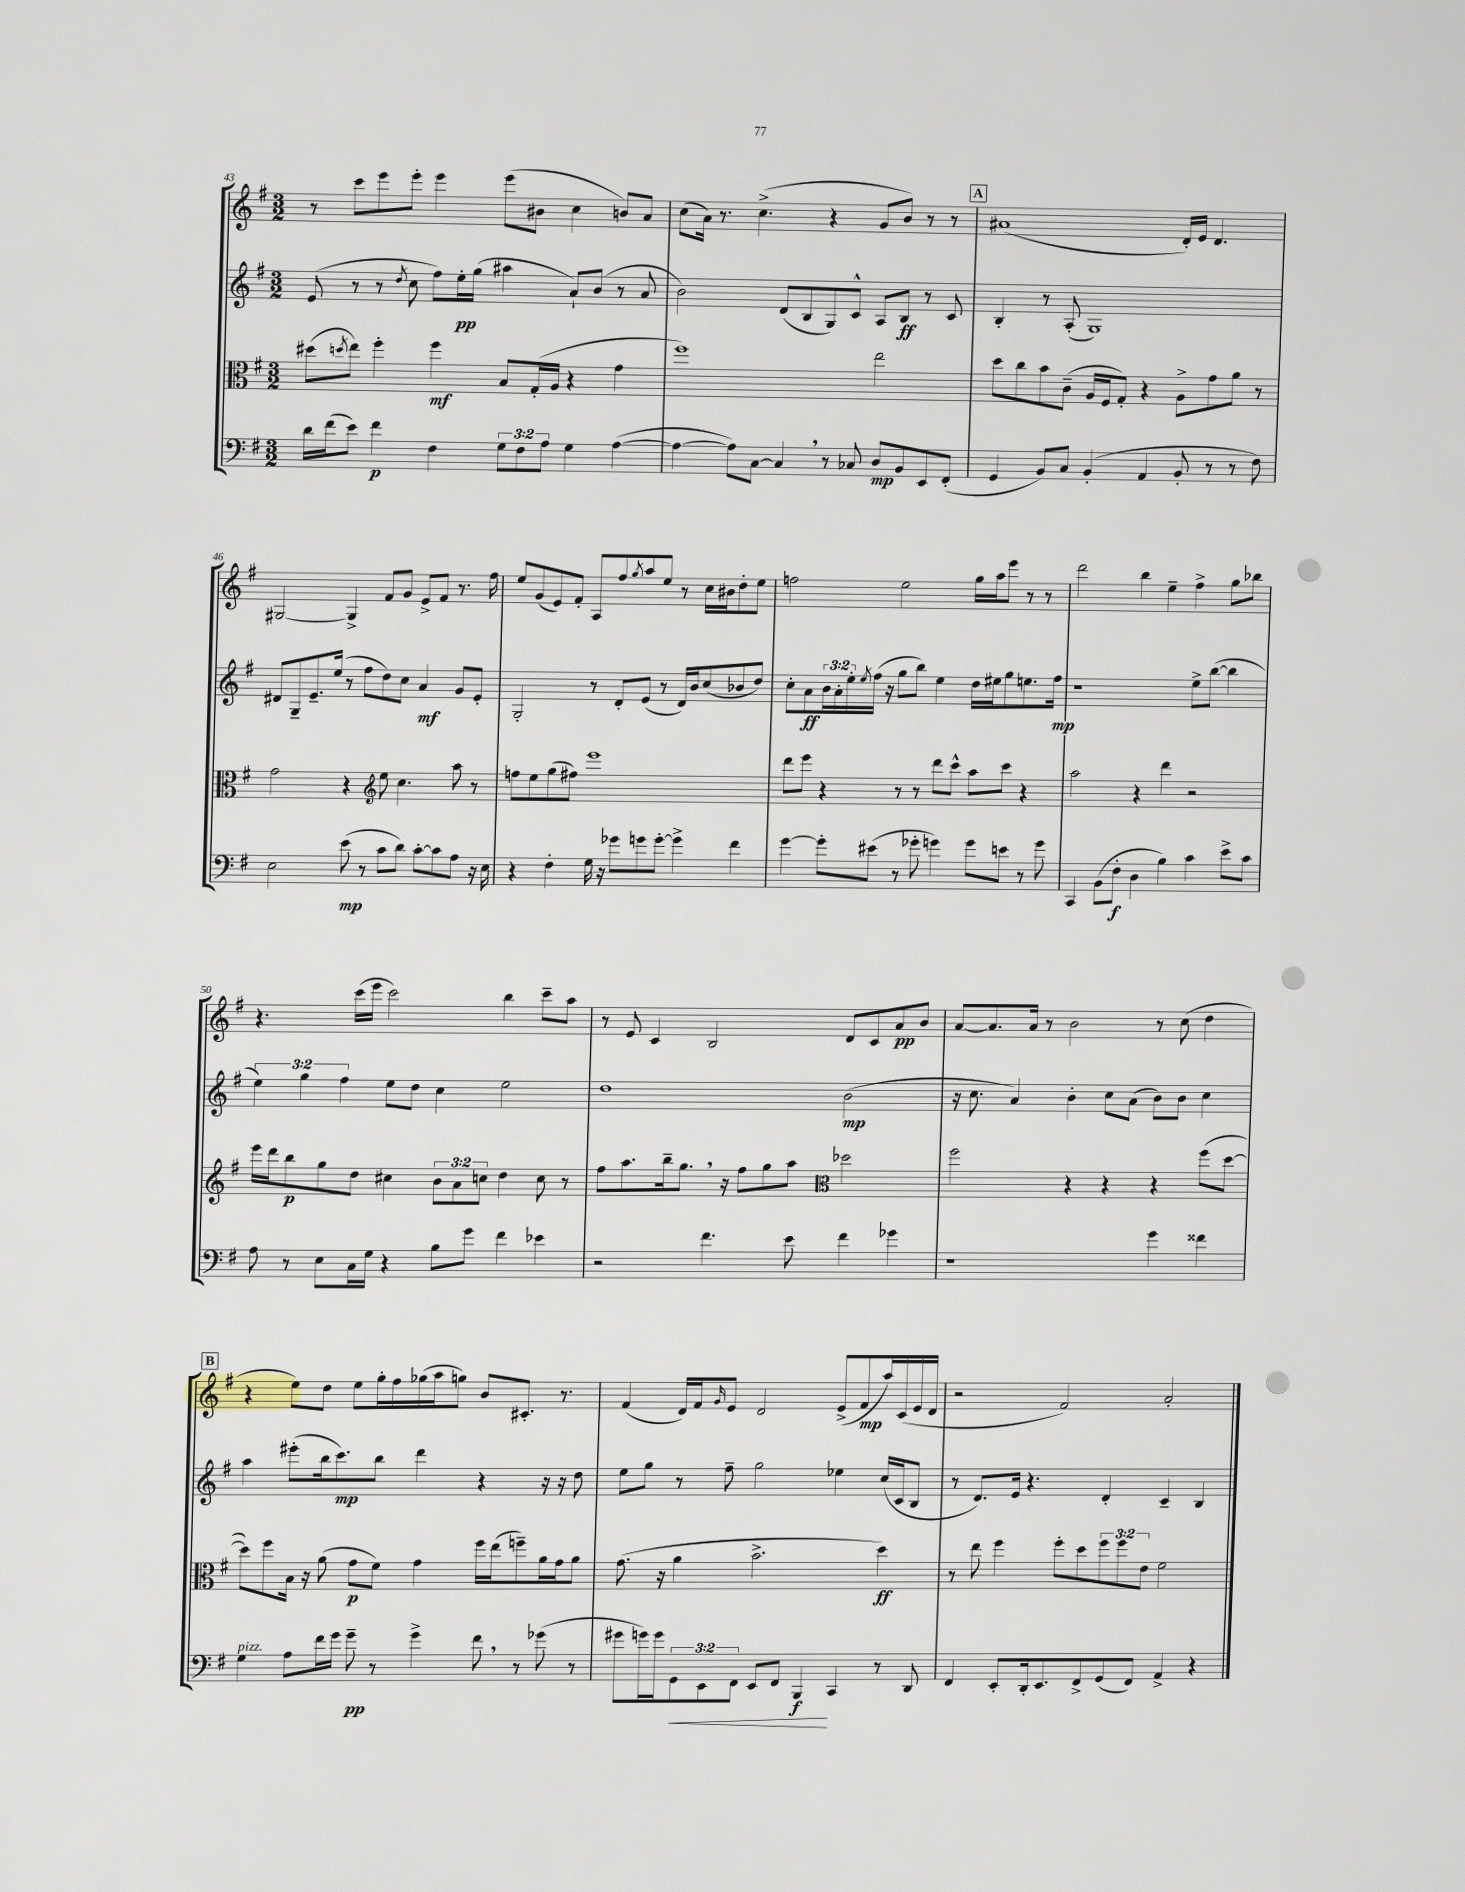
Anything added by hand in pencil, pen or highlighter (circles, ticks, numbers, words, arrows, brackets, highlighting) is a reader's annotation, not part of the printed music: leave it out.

**kern	**dynam	**kern	**dynam	**kern	**dynam	**kern	**dynam
*part4	*part4	*part3	*part3	*part2	*part2	*part1	*part1
*staff4	*staff4	*staff3	*staff3	*staff2	*staff2	*staff1	*staff1
*clefF4	*	*clefC3	*	*clefG2	*	*clefG2	*
*k[f#]	*	*k[f#]	*	*k[f#]	*	*k[f#]	*
*M3/2	*	*M3/2	*	*M3/2	*	*M3/2	*
=43	=43	=43	=43	=43	=43	=43	=43
16d\LL	.	(8dd#X\L	.	(8e/	.	8r	.
(16f#\J	.	.	.	.	.	.	.
.	.	8qddn/	.	.	.	.	.
8e\J)	.	8ee\J)	.	8r	.	8ccc\L	.
4f#\	p	4ff#'\	.	8r	.	8eee\	.
.	.	.	.	8qdd/	.	.	.
.	.	.	.	8cc\	.	8eee'\J	.
4F#\	.	4ff#\	mf	8ff#\L)	.	4eee\	.
.	.	.	.	16ee'\L	pp	.	.
.	.	.	.	(16gg\JJ	.	.	.
12G\L	.	8B/L	.	4aa#X\	.	(8eee\L	.
12F#\	.	.	.	.	.	.	.
.	.	(16G'/L	.	.	.	8b#X\J	.
12A\J	.	.	.	.	.	.	.
.	.	16A/JJ	.	.	.	.	.
4G\	.	4r	.	8a`/L)	.	4cc\	.
.	.	.	.	(8b/J	.	.	.
([4A\	.	4g\	.	8r	.	8bn/L)	.
.	.	.	.	8a/	.	8a/J	.
=44	=44	=44	=44	=44	=44	=44	=44
4A\_	.	1ff#)	.	2b\)	.	(8cc\L	.
.	.	.	.	.	.	16a\Jk)	.
.	.	.	.	.	.	8.r	.
8A\L])	.	.	.	.	.	.	.
[8C\J	.	.	.	.	.	(4.cc^\	.
4C,/]	.	.	.	(8d/L	.	.	.
.	.	.	.	8B/	.	.	.
8r	.	.	.	8G/)	.	4r	.
8C-X/	.	.	.	8c^^/J	.	.	.
8D/L	mp	2ee\	.	8A/L	.	8g/L	.
8BB/	.	.	.	8B/J	ff	8b/J)	.
8EE/	.	.	.	8r	.	8r	.
(8FF#'/J	.	.	.	8c/	.	8r	.
!!LO:REH:place=s1:t=A
=45	=45	=45	=45	=45	=45	=45	=45
4GG/	.	8dd\L	.	4B'/	.	(1a#X	.
.	.	8cc\	.	.	.	.	.
8BB/L)	.	8b\	.	8r	.	.	.
8C/J	.	(8c~\J	.	(8A'/	.	.	.
(4BB'/	.	16A/LL	.	1G)	.	.	.
.	.	16F#/J	.	.	.	.	.
.	.	8G'/J)	.	.	.	.	.
4AA/	.	4r	.	.	.	.	.
8BB'/	.	8A^\L	.	.	.	16d'/LL)	.
.	.	.	.	.	.	16e/JJ	.
8r	.	8g\	.	.	.	4.d/	.
8r	.	8a\J	.	.	.	.	.
8F#\)	.	8r	.	.	.	.	.
!!LO:LB:g=z
=46	=46	=46	=46	=46	=46	=46	=46
2E\	.	2g\	.	8d#X/L	.	[2G#X/	.
.	.	.	.	8G~/	.	.	.
.	.	.	.	8.e~/	.	.	.
.	.	.	.	(16ee/Jk	.	.	.
(8e\	mp	4r	.	8r	.	4G#^/]	.
8r	.	.	.	8ff#\L	.	.	.
*	*	*clefG2	*	*	*	*	*
8c\L	.	8ee\	.	8dd\)	.	8f#/L	.
8d\J)	.	4.cc\	.	8cc\J	.	8g/J	.
[8c'\L	.	.	.	4a/	mf	8e^/L	.
8c\]	.	.	.	.	.	8f#/J	.
8A\J	.	8aa\	.	8g/L	.	8.r	.
16r	.	8r	.	8e'/J	.	.	.
16E\	.	.	.	.	.	16ff#\	.
=47	=47	=47	=47	=47	=47	=47	=47
4r	.	8ffn\L	.	2G'/	.	8ee/L	.
.	.	8ee\	.	.	.	(8g/	.
4F#'\	.	(8gg\	.	.	.	8e/)	.
.	.	8ff#X\J)	.	.	.	8f#'/J	.
16G\	.	1eee	.	8r	.	8A/L	.
16r	.	.	.	.	.	.	.
8g-X\L	.	.	.	8d'/L	.	8ff#/	.
.	.	.	.	.	.	8qgg/	.
8gn\	.	.	.	(8e/J	.	8aa/	.
[8g'\J	.	.	.	8r	.	8ee/J	.
4g^\]	.	.	.	16d/LL)	.	8r	.
.	.	.	.	16b/J	.	.	.
.	.	.	.	(8cc/	.	16cc\LL	.
.	.	.	.	.	.	16b#X\J	.
4f#\	.	.	.	8b-X/	.	8dd'\	.
.	.	.	.	8dd/J)	.	8ee\J	.
=48	=48	=48	=48	=48	=48	=48	=48
[4g\	.	8ddd\L	.	8cc'\L	.	2ffn\	.
.	.	8eee\J	.	8a\	ff	.	.
8g'\L]	.	4r	.	24b\L	.	.	.
.	.	.	.	24a'\	.	.	.
.	.	.	.	24ee'\	.	.	.
.	.	.	.	8qee/	.	.	.
(8e#X\J	.	.	.	(16ff#\JJ	.	.	.
.	.	.	.	16r	.	.	.
8r	.	8r	.	8gg\L	.	2ee\	.
8g-X'\	.	8r	.	8bb\J)	.	.	.
4gn\)	.	8ddd\L	.	4ee\	.	.	.
.	.	8ccc^^\J	.	.	.	.	.
8g\L	.	8aa\L	.	16dd\LL	.	16gg\LL	.
.	.	.	.	16ee#X\J	.	16aa\J	.
8en\J	.	8ccc\J	.	8gg\	.	8eee\J	.
8r	.	4r	.	8.een\	.	8r	.
8g\	.	.	.	.	.	8r	.
.	.	.	.	16ff#\Jk	mp	.	.
=49	=49	=49	=49	=49	=49	=49	=49
4CC/	.	2aa\	.	1r	.	2ddd\	.
(8BB\L	.	.	.	.	.	.	.
8F#'\J	f	.	.	.	.	.	.
4D\	.	4r	.	.	.	4bb\	.
4B\)	.	4ddd\	.	.	.	4ee~\	.
4c\	.	2r	.	8ee^\L	.	4ff#^\	.
.	.	.	.	([8bb\J	.	.	.
8e^\L	.	.	.	4bb\]	.	8gg\L	.
8c\J	.	.	.	.	.	8bb-X\J	.
!!LO:LB:g=z
=50	=50	=50	=50	=50	=50	=50	=50
8A\	.	16eee\LL	.	6ee\)	.	4.r	.
.	.	16ddd\J	.	.	.	.	.
8r	.	8bb\	p	.	.	.	.
.	.	.	.	6gg\	.	.	.
8E\L	.	8gg\	.	.	.	.	.
.	.	.	.	6ff#\	.	.	.
16C\L	.	8dd\J	.	.	.	(16ccc\LL	.
16G\JJ	.	.	.	.	.	16eee\JJ	.
4r	.	4cc#X\	.	8ee\L	.	2ccc\)	.
.	.	.	.	8dd\J	.	.	.
8B\L	.	12b\L	.	4cc\	.	.	.
.	.	12a\	.	.	.	.	.
8g\J	.	.	.	.	.	.	.
.	.	12ccn\J	.	.	.	.	.
4f#\	.	4dd\	.	2ee\	.	4bb\	.
4e-X\	.	8cc\	.	.	.	8ccc~\L	.
.	.	8r	.	.	.	8aa\J	.
=51	=51	=51	=51	=51	=51	=51	=51
2r	.	8ff#\L	.	1dd	.	8r	.
.	.	8.aa\	.	.	.	8e/	.
.	.	.	.	.	.	4c/	.
.	.	16bb~\k	.	.	.	.	.
.	.	8.gg,\J	.	.	.	.	.
4.f#\	.	.	.	.	.	2B/	.
.	.	16r	.	.	.	.	.
.	.	8ff#\L	.	.	.	.	.
.	.	8gg\	.	.	.	.	.
8e\	.	8aa\J	.	.	.	.	.
*	*	*clefC3	*	*	*	*	*
4f#\	.	2dd-X\	.	(2b\	mp	8d/L	.
.	.	.	.	.	.	8c/	.
4g-X\	.	.	.	.	.	8a/	pp
.	.	.	.	.	.	8b/J	.
=52	=52	=52	=52	=52	=52	=52	=52
1r	.	2ff#\	.	16r	.	[8a/L	.
.	.	.	.	8.cc\	.	.	.
.	.	.	.	.	.	8.a/]	.
.	.	.	.	4a/)	.	.	.
.	.	.	.	.	.	16a/Jk	.
.	.	.	.	.	.	8r	.
.	.	4r	.	4b'\	.	2b\	.
.	.	4r	.	8cc\L	.	.	.
.	.	.	.	(8a\J	.	.	.
4g\	.	4r	.	8b\L)	.	8r	.
.	.	.	.	8b\J	.	(8cc\	.
4f##X\	.	(8ff#\L	.	4cc\	.	4dd\	.
.	.	[8dd\J	.	.	.	.	.
!!LO:LB:g=z
!!LO:REH:place=s1:t=B
=53	=53	=53	=53	=53	=53	=53	=53
!LO:TX:a:i:t=pizz.	!	!	!	!	!	!	!
4G\	.	8dd\L])	.	4aa\	.	4r	.
.	.	8ff#\	.	.	.	.	.
8A\L	.	16B\Jk	.	(8eee#X'\L	.	8ee\L)	.
.	.	16r	.	.	.	.	.
16f#\L	.	(8a\	.	16bb\k	.	8dd\J	.
16g\JJ	.	.	.	8.ccc\)	mp	.	.
8g~\	pp	8g\L	p	.	.	8ee\L	.
8r	.	8f#\J)	.	8bb\J	.	16gg'\L	.
.	.	.	.	.	.	16ff#\	.
4g^\	.	4g\	.	4ddd\	.	(16gg-X\	.
.	.	.	.	.	.	16aa\J	.
.	.	.	.	.	.	8ggn\J)	.
8f#,\	.	16ff#\LL	.	4r	.	8b/L	.
.	.	(16ee\J	.	.	.	.	.
8r	.	8ffn~\)	.	.	.	8.c#X'/J	.
(8g-X\	.	16a\L	.	16r	.	.	.
.	.	16g\J	.	16r	.	8.r	.
8r	.	8a\J	.	8dd\	.	.	.
=54	=54	=54	=54	=54	=54	=54	=54
8g#X\L	.	(8.g\	.	8ee\L	.	(4f#/	.
16gn\L)	.	.	.	8gg\J	.	.	.
16g\J	.	16r	.	.	.	.	.
!	!LO:HP:b	!	!	!	!	!	!
12GG\	<	4a\	.	8r	.	16d/LL)	.
.	.	.	.	.	.	16f#/J	.
12EE\	.	.	.	.	.	.	.
.	.	.	.	.	.	16qqg/	.
.	.	.	.	8ff#~\	.	8e/J	.
12FF#\J	.	.	.	.	.	.	.
8EE/L	.	2.b^\	.	2gg\	.	2d/	.
8FF#/J	.	.	.	.	.	.	.
4BBB/	f	.	.	.	.	.	.
4CC/	[	.	.	4ee-X\	.	(8e^/L	.
.	.	.	.	.	.	8f#/	mp
8r	.	4dd\)	ff	(16cc/LL	.	16aa/L)	.
.	.	.	.	16c/J	.	(16c/	.
8DD/	.	.	.	8B/J	.	16e/	.
.	.	.	.	.	.	16d/JJ	.
=55	=55	=55	=55	=55	=55	=55	=55
4FF#/	.	8r	.	8r	.	2r	.
.	.	8ee\	.	8.d/L)	.	.	.
8EE'/L	.	4ff#\	.	.	.	.	.
.	.	.	.	16e/Jk	.	.	.
16DD'/k	.	.	.	4.r	.	.	.
8.EE/	.	.	.	.	.	.	.
.	.	8ff#'\L	.	.	.	2f#/)	.
8FF#^/	.	8dd\	.	.	.	.	.
(8GG/	.	12ff#\	.	4d'/	.	.	.
.	.	12ff#\	.	.	.	.	.
8FF#/J)	.	.	.	.	.	.	.
.	.	12e\J	.	.	.	.	.
4AA^/	.	2f#\	.	4c~/	.	2a'/	.
4r	.	.	.	4B/	.	.	.
==	==	==	==	==	==	==	==
*-	*-	*-	*-	*-	*-	*-	*-
